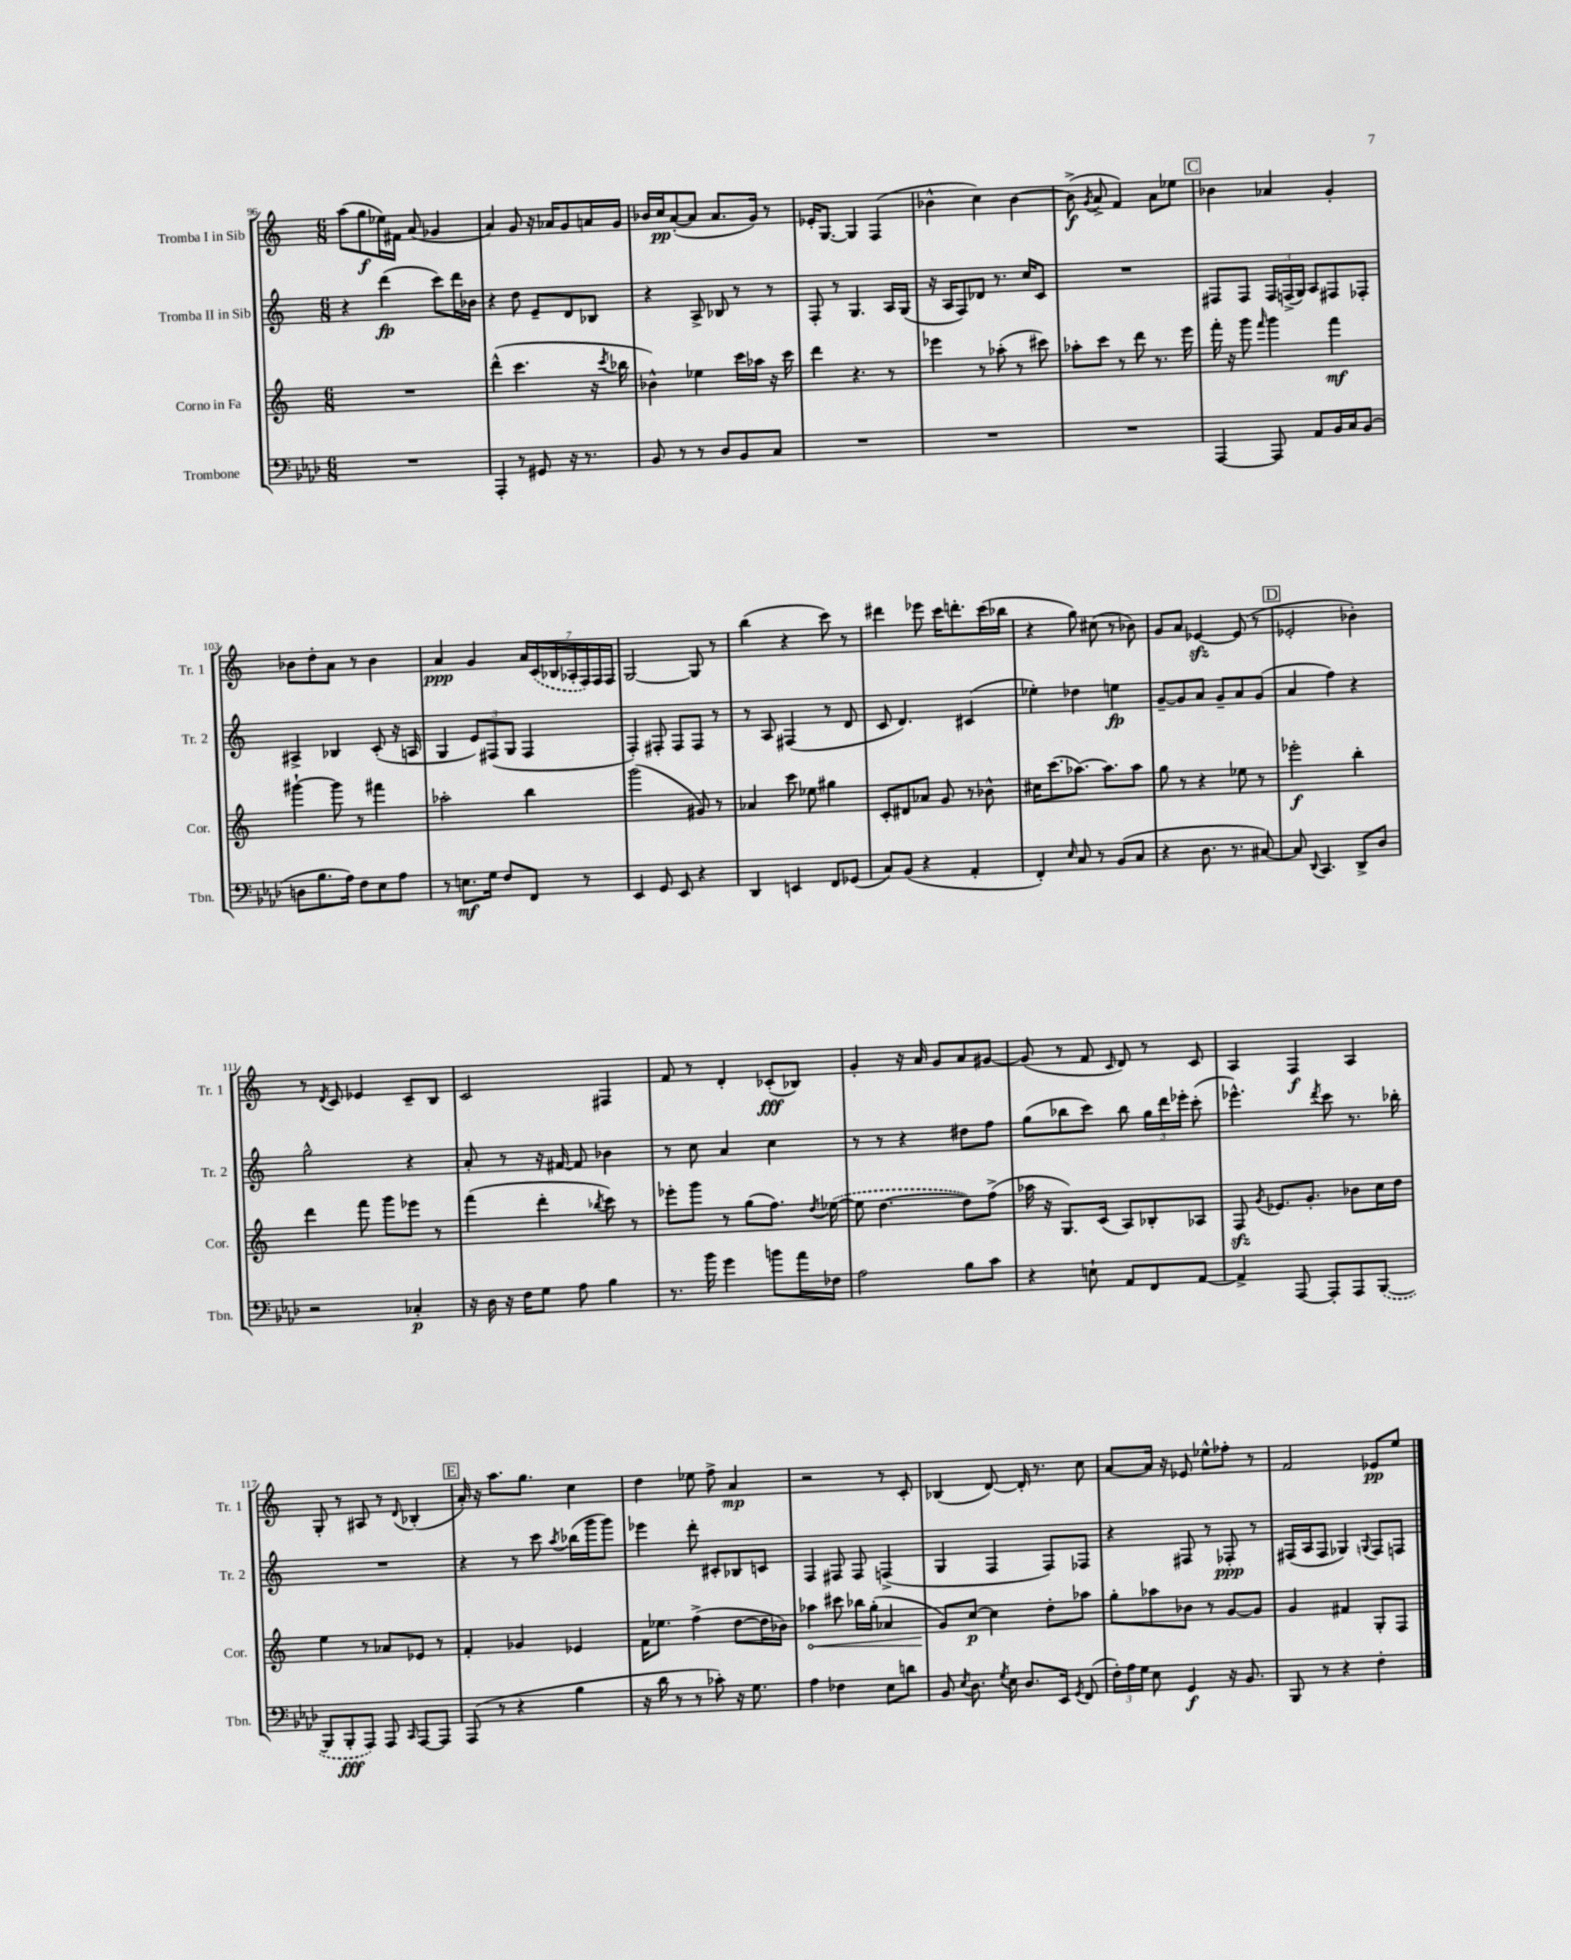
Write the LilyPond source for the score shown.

<<
\new StaffGroup <<
\new Staff = "s0" \with { instrumentName = "Tromba I in Sib" shortInstrumentName = "Tr. 1" } {
    \clef treble \key c \major \numericTimeSignature \time 6/8
    \autoBeamOff a''8[( g''8\f ees''16) fis'16] a'8( ges'4 |
    a'4) g'8 r16 aes'16[ g'8 a'16 g'16] |
    bes'16[ c''16\pp a'8~-.( a'8] a'8.[ g'16]) r8 |
    ees'16[-. g8.]~ g4 f4( |
    bes'4-^ c''4) bes'4~ |
    bes'8->\f( \acciaccatura { g'8 } a'8-> f'4) a'8[ ees''8] |
    \mark \markup { \box "C" } bes'4 aes'4 g'4-. |
    bes'8[ d''8-. a'8] r8 bes'4 |
    a'4\ppp g'4 \tuplet 7/4 { a'16[ \once \slurDashed c'16( bes16 aes16-. f16) f16 f16] } |
    g2~ g8 r8 |
    b''4( r4 c'''8) r8 |
    dis'''4 ees'''8 c'''16[ d'''8.-. c'''16( bes''16] |
    r4 g''8) cis''8( r8 bes'8) |
    g'8[ a'8] ees'4~\sfz ees'8( r8 |
    \mark \markup { \box "D" } ees'2-. bes'4-.) |
    r8 \acciaccatura { d'8 } c'8 ees'4 c'8[-- b8] |
    c'2 fis4 |
    f'8 r8 d'4-. ces'8[-.\fff( bes8]) |
    g'4-. r16 a'16 g'8[ a'8 gis'8]~ |
    gis'8( r8 f'8 \grace { c'16 } d'8) r8 c'8 |
    a4 f4\f a4 |
    g8-. r8 ais8 r8 \appoggiatura { d'8 } bes4-.( |
    \mark \markup { \box "E" } a'16-.) r16 a''8.[ g''8.] c''4 |
    d''4 ees''8 f''8-> a'4\mp |
    r2 r8 c'8-. |
    bes4( d'8~) d'16-. r8. c''8 |
    a'8[~ a'16] r16 ees'8 ees''8[-^ fes''8]-. r8 |
    f'2 ees'8[\pp e''8] \bar "|." |
}
\new Staff = "s1" \with { instrumentName = "Tromba II in Sib" shortInstrumentName = "Tr. 2" } {
    \clef treble \key c \major \numericTimeSignature \time 6/8
    \autoBeamOff r4 d'''4\fp( c'''8[) d'''16 bes'16] |
    r4 d''8 e'8[-- d'8 bes8] |
    r4 a8-> bes8 r8 r8 |
    f8-. r8 g4. a16[ g16]( |
    r16 a16[ f8) des'8] r8. c''16[ c'8] |
    R2. |
    \mark \markup { \box "C" } fis8[ fis8] \tuplet 3/2 { fis16[ f16->( g16]) } a8[ fis8 fes8]-. |
    ais4-> bes4 c'8-.( r16 a16 |
    g4 \tuplet 3/2 { e'8[) fis8( g8] } fis4 |
    f4-.) fis8-. fis8[ fis8] r8 |
    r8 a8 fis4( r8 d'8 |
    c'8 d'4.) cis'4( |
    ees''4-.) des''4 e''4\fp |
    g'8[~-- g'8 a'8] g'8[-- a'8 g'8]( |
    \mark \markup { \box "D" } a'4 f''4) r4 |
    g''2-^ r4 |
    a'8-. r8 r16 fis'16~ fis'8 bes'4 |
    r8 c''8 a'4 c''4 |
    r8 r8 r4 dis''8[ f''8] |
    g''8[( bes''8 c'''8]) bes''8 \tuplet 3/2 { g''16[ d'''16 ees'''16]-. } c'''8-.( |
    ees'''4.-^) \acciaccatura { d'''8 } c'''8 r8. bes''16-. |
    R2. |
    \mark \markup { \box "E" } r4 r8 c'''8 \acciaccatura { a''8 } bes''16[( g'''16 g'''8]) |
    ees'''4 d'''8-. cis'8[-. bes8 c'8] |
    f4 fis8 fis8 f4->( |
    g4 f4 f8[) fes8] |
    r4 fis8 r8 fes8-.\ppp r8 |
    fis16[( a16 fis8] ges4) \appoggiatura { g8 } fis8[ f8] \bar "|." |
}
\new Staff = "s2" \with { instrumentName = "Corno in Fa" shortInstrumentName = "Cor." } {
    \clef treble \key c \major \numericTimeSignature \time 6/8
    \autoBeamOff R2. |
    d'''4-^( c'''4. r16 \acciaccatura { c'''8 } bes''16 |
    bes'4-^) ees''4 c'''16[ aes''16] r16 c'''16 |
    d'''4 r4. r8 |
    ees'''4 r8 aes''8-.( r8 cis'''8) |
    aes''8[-. c'''8] r8 d'''8 r8. e'''16 |
    \mark \markup { \box "C" } f'''16-. r16 g'''8 \grace { f'''16 } g'''4 f'''4\mf |
    gis'''4~-! gis'''8 r8 fis'''4 |
    aes''2-. b''4 |
    g'''2( gis'8) r8 |
    aes'4 c'''8 ees''8 gis''4 |
    c'8[-. dis'8 aes'8] g'8 r8 bes'8-^ |
    cis''16[ c'''8.( aes''8.]~) aes''8.[ aes''8] |
    g''8 r8 r4 ees''8 r8 |
    \mark \markup { \box "D" } ees'''2-.\f b''4-. |
    d'''4 f'''8 g'''8[ ees'''8] r8 |
    f'''4( d'''4-. \acciaccatura { bes''8 } c'''8) r8 |
    ees'''8[-. g'''8] r8 g''8[( f''8.]) \acciaccatura { d''8 } \once \slurDashed ees''16~( |
    ees''8 d''4.~ d''8[) f''8]->( |
    aes''16 r16 g8.[) c'16]( a8[) bes8-. aes8] |
    f8\sfz \acciaccatura { g'8 } ees'8.[ g'8.]-. bes'8[ c''16 d''16] |
    e''4 r8 aes'8[ ees'8] r8 |
    \mark \markup { \box "E" } f'4-. ges'4 ees'4 |
    f'16[ ees''8.] f''4->( d''8[~ d''16 bes'16]) |
    \once \override Hairpin.circled-tip = ##t aes''4\< cis'''8 bes''16[ g''16]-.( aes'4 |
    g'8[\!) c''8]~\p c''4 d''8[-. aes''8] |
    g''8[-. aes''8 bes'8] r8 g'8[~ g'8] |
    g'4 fis'4 g8[-. f8] \bar "|." |
}
\new Staff = "s3" \with { instrumentName = "Trombone" shortInstrumentName = "Tbn." } {
    \clef bass \key aes \major \numericTimeSignature \time 6/8
    \autoBeamOff R2. |
    aes,,4-. r8 gis,8 r16 r8. |
    bes,8 r8 r8 des8[ bes,8 c8] |
    R2. |
    R2. |
    R2. |
    \mark \markup { \box "C" } aes,,4~ aes,,8 aes,8[ bes,16 c16 bes,8]( |
    d8[ bes8. aes16]) f8[ ees8 aes8] |
    r8 e8.[\mf g16] f8[ f,8] r8 |
    ees,4 g,8 ees,8 r4 |
    des,4 e,4 f,8[ ges,8]( |
    c8[) bes,8]( r4 aes,4-. |
    f,4-.) \grace { ees16 } c8 r8 bes,8[( c8] |
    r4 des8. r8. cis8~) |
    \mark \markup { \box "D" } cis8 \appoggiatura { des,8 } c,4. des,8[-> des8] |
    r2 ces4-.\p |
    r16 des16 r16 f16[ g8] aes8 bes4 |
    r8. bes'16 g'4 b'8[ aes'16 fes16] |
    aes2 bes8[ c'8] |
    r4 e8-! aes,8[ f,8 aes,8]~ |
    aes,4-> aes,,8~ aes,,8[-. aes,,8 \once \slurDashed bes,,8]~( |
    bes,,8[ bes,,8-.\fff aes,,8]) aes,,8 \grace { c,16 } aes,,8[~ aes,,8] |
    \mark \markup { \box "E" } aes,,8( r8 r4 bes4 |
    r16 des'16 r8 r8 ces'8-.) r16 g8. |
    aes4 fes4 ees8[ d'8] |
    bes,8 \acciaccatura { ees8 } des8. \acciaccatura { g8 } ees16 des8.[ ees,16] \acciaccatura { g,8 } f,8( |
    \tuplet 3/2 { f16[-.) aes16 g16] } ees8 g,4\f r16 bes,8. |
    bes,,8 r8 r4 f4-. \bar "|." |
}
>>
>>
\layout { \context { \Score currentBarNumber = #96 } }
